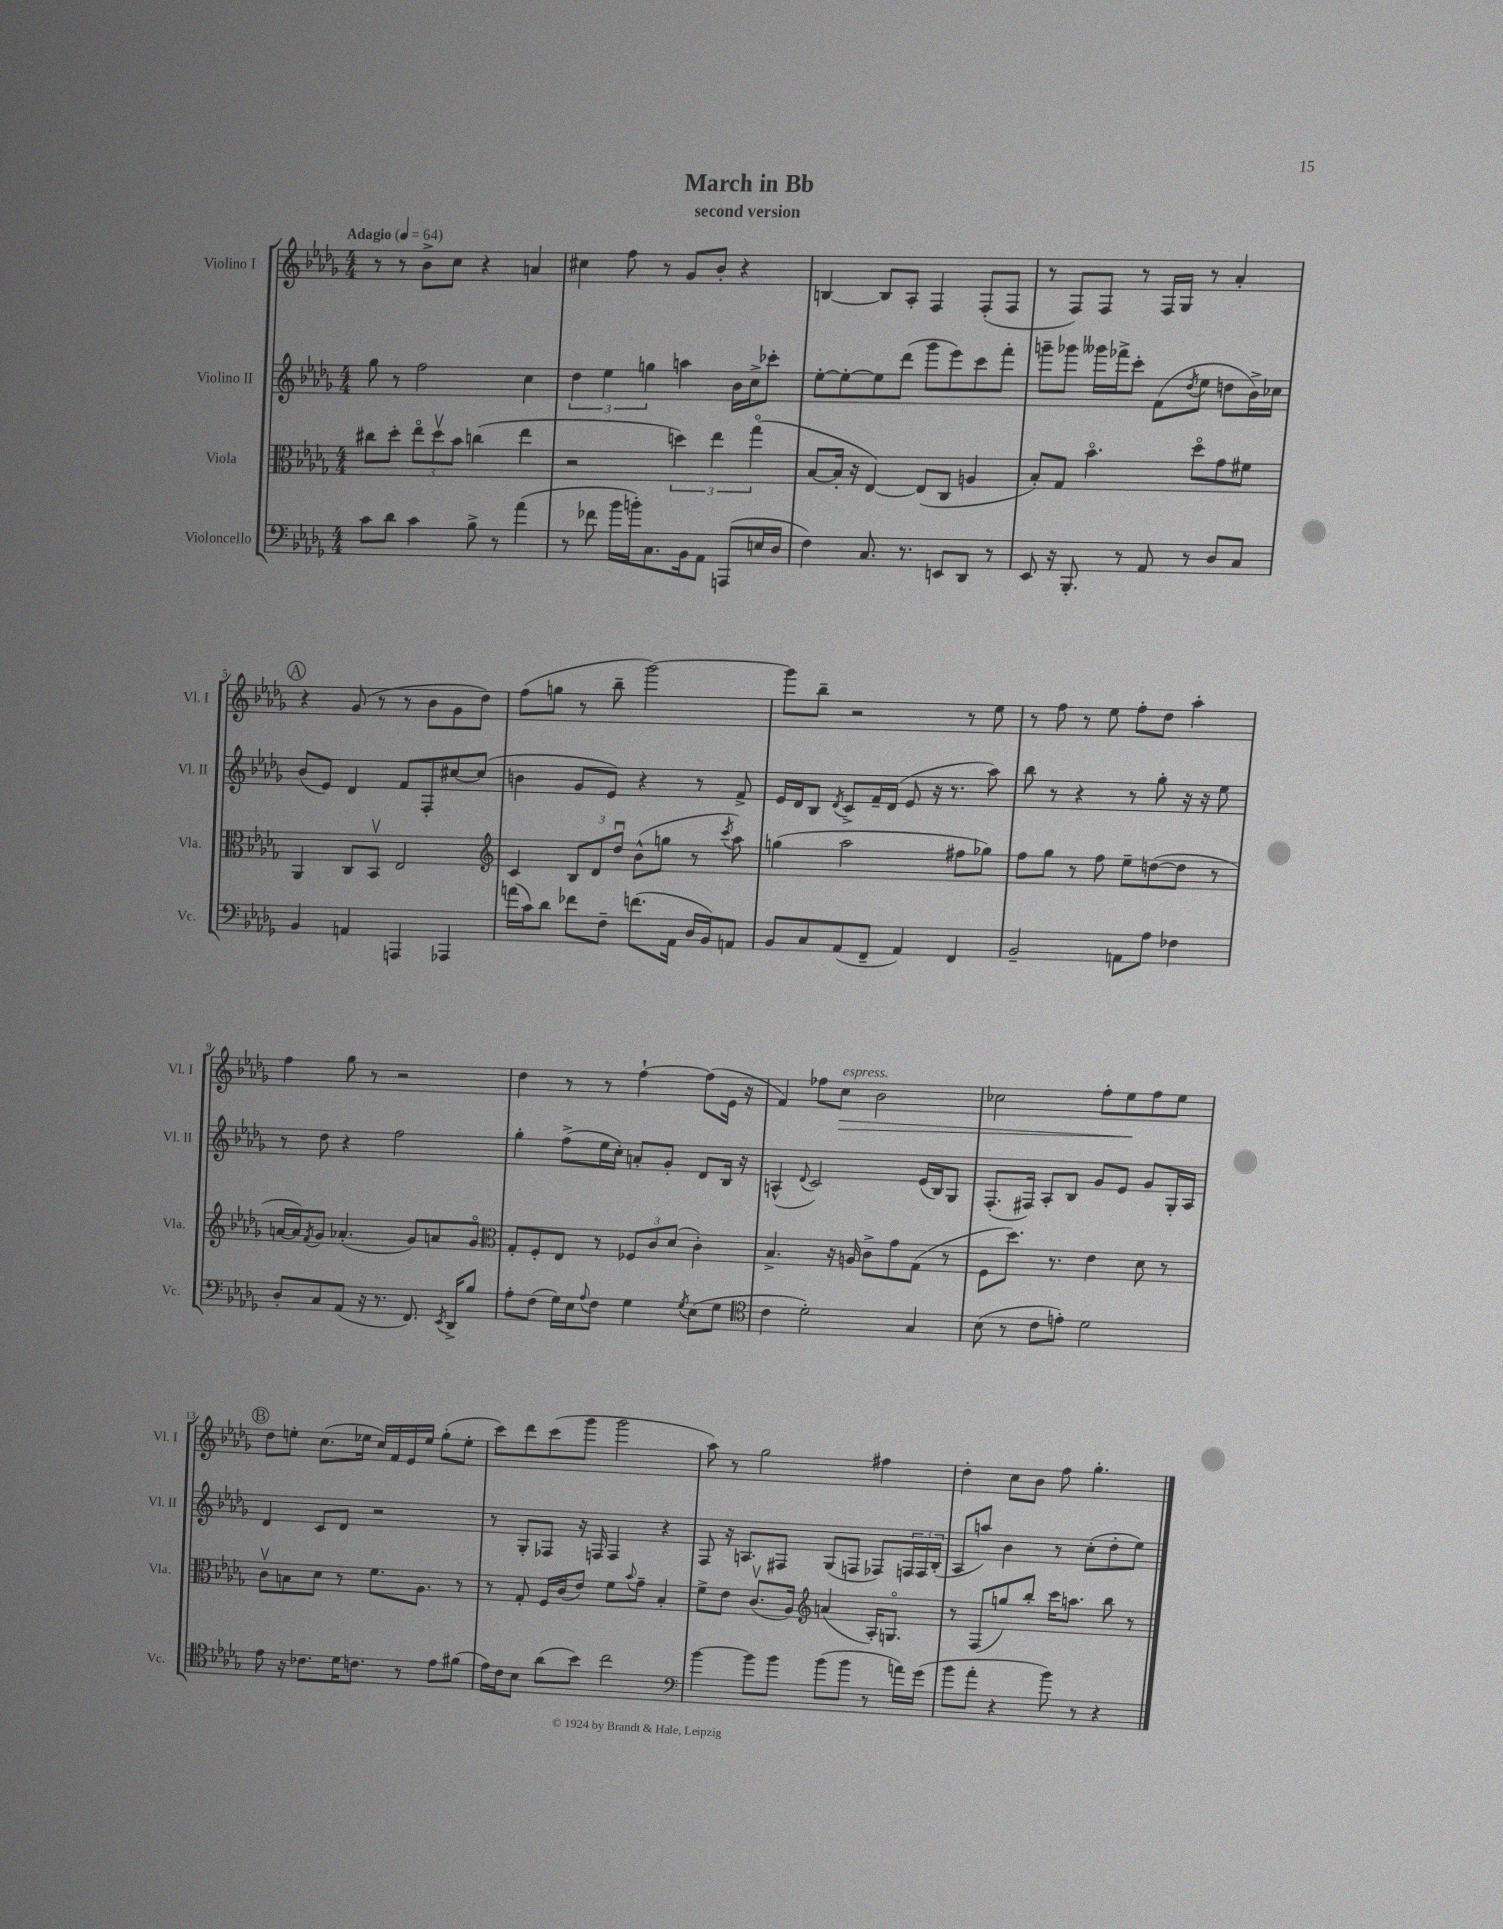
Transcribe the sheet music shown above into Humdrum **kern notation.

**kern	**kern	**kern	**kern
*staff4	*staff3	*staff2	*staff1
*clefF4	*clefC3	*clefG2	*clefG2
*k[b-e-a-d-g-]	*k[b-e-a-d-g-]	*k[b-e-a-d-g-]	*k[b-e-a-d-g-]
*M4/4	*M4/4	*M4/4	*M4/4
*MM64	*MM64	*MM64	*MM64
8c	8cc#	8gg-	8r
8d-	8dd-'	8r	8r
4c	12ee-o	2ff	8b-^
.	12dd-v	.	.
.	.	.	8cc
.	12b-	.	.
8B-^	(4cc	.	4r
8r	.	.	.
(4a-	4ee-	4cc	4a
=	=	=	=
8r	2r	6dd-	4cc#
8f-	.	.	.
.	.	6ee-	.
16b-	.	.	8ff
16b')	.	.	.
.	.	6gg	.
8.C	.	.	8r
.	6dd)	4aa	8g-
16BB-	.	.	.
8AA-	.	.	8b-'
.	6ee-	.	.
(8AAA	.	16b-	4r
.	.	16cc^	.
.	(6gg-o	.	.
16E	.	8ccc-'	.
16D-	.	.	.
=	=	=	=
4F)	[8B-	[8ee-'	[4B
.	16B-']	8ee-'_	.
.	16r	.	.
8.C	[4E-)	8ee-]	8B]
.	.	(8ddd-	8A-'
8.r	.	.	.
.	(8E-]	8ggg-	4F
8EE	8C	8eee-)	.
8DD-	4A	8ccc	(8F'
8r	.	8fff'	8F
=	=	=	=
8EE-	8B-')	8ggg~	8r
16r	8G-	8ggg-	8F)
8.BBB-'	.	.	.
.	4.b-o	16ggg--	8F
.	.	16fff-^	.
8r	.	8ccc'	8r
8AA-	.	(8f	16F
.	.	.	16G-
.	.	8qdd-	.
8r	8dd-o	8ee-	8r
8D-	8g-	8dd	4a-'
8C	8f#	16b-^)	.
.	.	16cc-	.
=	=	=	=
4BB-	4AA-	(8b-	4r
.	.	8e-)	.
4AA	8C	4d-	(8g-
.	8BB-v	.	8r
4AAA	2E-	8f	8r
.	.	8F'	8b-
4AAA-	.	[8cc#	8g-
.	.	(8cc#]	8dd-)
=	=	=	=
*	*clefG2	*	*
(16a	4c	4b	(8ff
16c)	.	.	.
8d-	.	.	8gg
8f-	12B-	8g-	8r
.	12d-	.	.
8F~	.	8e-)	8bb-~
.	12dd-u	.	.
(8.f	(8b-^^	4r	[2ggg-)
.	8gg	.	.
16AA-	.	.	.
16D-	8r	8r	.
16BB-)	.	.	.
.	8qccc	.	.
8AA	8aa-)	8f^	.
=	=	=	=
8BB-	(4gg	16e-	8ggg-]
.	.	16d-	.
8C	.	8B-	8bb-~
.	.	8qd-	.
(8AA-	2aa-	8c^	2r
8FF~	.	16f~	.
.	.	(16d-	.
4AA-)	.	8e-	.
.	.	16r	.
.	.	8.r	.
4FF	8ff#	.	8r
.	8gg-)	8aa-)	8ee-
=	=	=	=
2BB-~	8ff	8bb-	8r
.	8gg-	8r	8ff
.	8r	4r	8r
.	8ff	.	8ee-
8AA	8ee-~	8r	8ff'
8A-	([8dd	8gg-'	8dd-
4F-	8dd]	16r	4aa-'
.	.	16r	.
.	8r	8ee-	.
=	=	=	=
8D-'	[16a	8r	4ff
.	16a])	.	.
.	8qf	.	.
8C	8g-	8dd-	.
(8AA-	(4.a-'	4r	8gg-
16r	.	.	8r
8.r	.	.	.
.	.	2ff	2r
8.FF)	8g-)	.	.
.	8a	.	.
8qEE-	.	.	.
16DD-^	.	.	.
8B-	8g-o	.	.
=	=	=	=
*	*clefC3	*	*
8A-'	8G-'	4gg-'	4dd-
(8F	8F'	.	.
16G-)	8E-	(8ff^	8r
16E-	.	.	.
8qqA-	.	.	.
8F	8r	16ee-	8r
.	.	16cc')	.
4G-	12F-	8a'	[4ff`
.	12c	.	.
.	.	8g-'	.
.	(12d-	.	.
8qG-	.	.	.
(8E-	4c')	8d-	(8ff]
8G-	.	16B-	16e-
.	.	16r	16r
=	=	=	=
*clefC4	*	*	*
4c	4.B-^	(4A^^	4f)
.	.	8qqd-	.
2d-')	.	2c)	8ff-
.	16r	.	8cc
.	16A	.	.
.	8c^	.	2b-
.	8g-	.	.
4G-	(8G-	(16e-	.
.	.	16B-)	.
.	8r	8G-	.
=	=	=	=
(8B-	8F	(8.F'	2cc-
8r	8.dd-)	.	.
.	.	16F#)	.
8c	.	8A-'	.
.	8.r	.	.
8e')	.	8B-	.
2d-	4e-	8g-	8ff'
.	.	8e-	8ee-
.	8d-	8g-	8ff
.	8r	16G-'	8ee-
.	.	16A-	.
=	=	=	=
8e-	8cv	4d-	8dd-
16r	8B	.	8ee'
8.c-	.	.	.
.	8d-	8c	(8.cc
16d-	8r	8d-	.
8.c	.	.	16ee-
.	8.f	2r	16cc)
.	.	.	16f
8r	.	.	16e-
.	8.A-	.	16ee-
8e-	.	.	(8gg-'
(8f#	8r	.	8ee-'
=	=	=	=
16e-)	8r	8r	8ccc)
16c	.	.	.
8B-	8G-'	8G-'	8ddd-
(8a-	16F	8F-	(8ccc
.	(16c	.	.
8b-)	8e-)	16r	8ggg-
.	.	16F	.
2cc	8f	4F	2ggg-
.	8qqb-	.	.
.	8g-~	.	.
.	4B-'	4r	.
=	=	=	=
*clefF4	*	*	*
[4b-	8f^	8F	8aa-)
.	8e-	16r	8r
.	.	8.A	.
8b-]	(8.cv	.	2gg-
8b-	.	8F#	.
.	16A-)	.	.
*	*clefG2	*	*
(8b-	(4a	(8G-	.
8b-	.	8F	.
8r	16A-')	8F-)	4ff#
.	8.Go	.	.
16a)	.	24F	.
.	.	24F	.
(16g-	.	.	.
.	.	(24B-'	.
=	=	=	=
8b-	8r	8A-	4dd-'
8a-'	(8F	8aa)	.
4r	8gg)	4b-	8cc
.	8bb-'	.	8b-
8b-)	16ccc	8r	8ff
.	8.aa	.	.
8r	.	(8cc'	4.gg-'
4r	8bb-	8dd-'	.
.	8r	8ee-)	.
==	==	==	==
*-	*-	*-	*-
